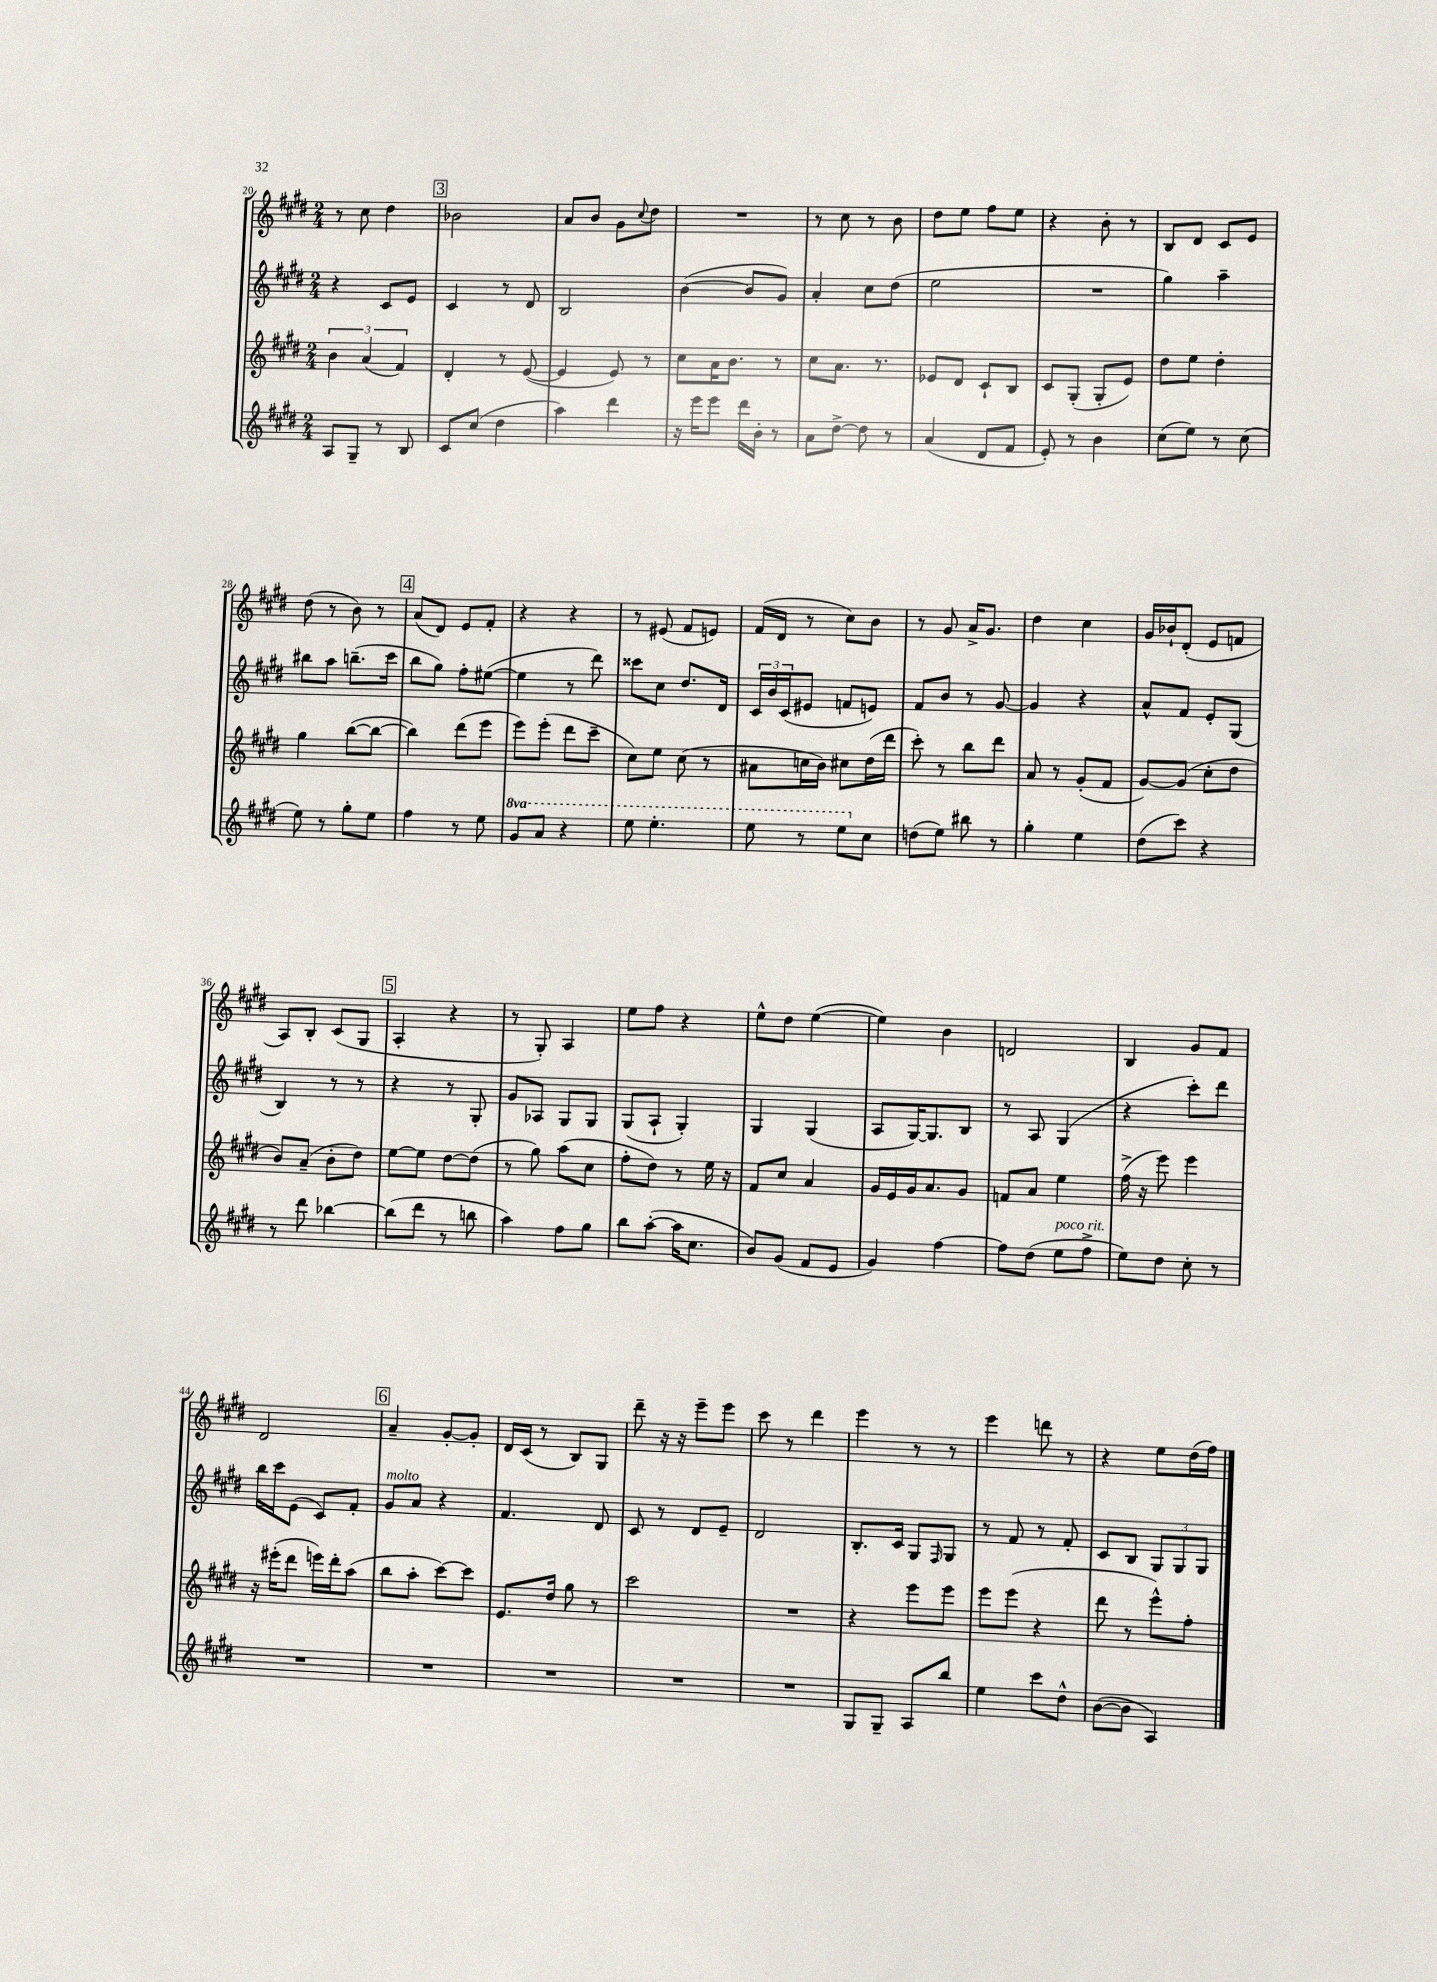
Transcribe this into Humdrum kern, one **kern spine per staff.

**kern	**kern	**kern	**kern
*part4	*part3	*part2	*part1
*staff4	*staff3	*staff2	*staff1
*clefG2	*clefG2	*clefG2	*clefG2
*k[f#c#g#d#]	*k[f#c#g#d#]	*k[f#c#g#d#]	*k[f#c#g#d#]
*M2/4	*M2/4	*M2/4	*M2/4
=20	=20	=20	=20
8A/L	6b\	4r	8r
8G#~/J	.	.	8cc#\
.	(6a/	.	.
8r	.	8c#/L	4dd#\
.	6f#/)	.	.
8B/	.	8e/J	.
!!LO:REH:place=s1:t=3
=21	=21	=21	=21
8c#/L	4d#'/	4c#/	2b-X\
(8cc#/J	.	.	.
4dd#\	8r	8r	.
.	([8e/	8d#/	.
=22	=22	=22	=22
4aa\)	4e/]	2B/	8a/L
.	.	.	8b/J
4ddd#\	8e/)	.	8g#\L
.	.	.	8qqcc#/
.	8r	.	8dd#\J
=23	=23	=23	=23
16r	8cc#\L	([4b\	2r
16eee\KL	.	.	.
8eee\J	16a\K	.	.
.	8.b\J	.	.
16ddd#\LL	.	8b/L]	.
16b'\JJ	.	.	.
8r	8r	8g#/J)	.
=24	=24	=24	=24
8a\L	8cc#\L	4a'/	8r
[8dd#^\J	8.a\J	.	8cc#\
8dd#\]	.	8cc#\L	8r
.	8.r	.	.
8r	.	(8dd#\J	8b\
=25	=25	=25	=25
(4a/	8e-X/L	2ee\	8dd#\L
.	8d#/J	.	8ee\J
8d#/L	8c#`/L	.	8ff#\L
8f#/J	8B/J	.	8ee\J
=26	=26	=26	=26
8e'/)	8c#/L	2r	4r
8r	(8G#'/J	.	.
4b\	8G#'/L	.	8b'\
.	8e/J)	.	8r
=27	=27	=27	=27
(8cc#\L	8dd#\L	4gg#\)	8B/L
8ee\J)	8ee\J	.	8d#/J
8r	4dd#'\	4aa~\	8c#/L
(8cc#\	.	.	8e/J
!!LO:LB:g=z
=28	=28	=28	=28
8ee\)	4gg#\	8bb#X\L	(8dd#\
8r	.	8aa\J	8r
8gg#'\L	([8bb\L	(8.bbn~\L	8b\)
8ee\J	8bb\J_	.	8r
.	.	16ccc#\Jk	.
!!LO:REH:place=s1:t=4
=29	=29	=29	=29
4ff#\	4bb\])	8bb\L	(8a/L
.	.	8gg#\J)	8d#/J)
8r	(8ddd#\L	8ff#'\L	8e/L
8ee\	8eee\J	([8ee#X\J	8f#'/J
=30	=30	=30	=30
*8va	*	*	*
8gg#/L	8eee\L)	4ee#\]	4r
8aa/J	(8eee'\J	.	.
4r	8ddd#\L	8r	4r
.	8ccc#~\J	8ddd#\)	.
=31	=31	=31	=31
8eee\	8cc#\L)	8ccc##X\L	8r
4.eee'\	8ee\J	8cc#\J	(8e#X/
.	(8cc#\	8.dd#/L	8f#/L
.	8r	.	8en/J)
.	.	16d#/Jk	.
=32	=32	=32	=32
8eee\	8a#X\L	24c#/LL	(16f#/LL
.	.	24b/	.
.	.	.	16d#/JJ
.	.	(24c#/J	.
8r	16ccn\L	8e#X/J	8r
.	16b\JJ)	.	.
8eee\L	8cc#X\L	8fn/L	8cc#\L)
*X8va	*	*	*
8cc#\J	(16dd#\L	8en/J)	8b\J
.	16ddd#\JJ	.	.
=33	=33	=33	=33
(8ddn\L	8ccc#'\)	8f#/L	8r
8ee\J)	8r	8b/J	8g#/
8bb#X\	8bb\L	8r	16a^/KL
.	.	.	8.g#/J
8r	8ddd#\J	[8g#/	.
=34	=34	=34	=34
4gg#'\	8a/	4g#/]	4dd#\
.	8r	.	.
4ee\	(8g#'/L	4r	4cc#\
.	8f#/J	.	.
=35	=35	=35	=35
(8dd#\L	[8g#/L)	8a^^/L	16g#/LL
.	.	.	16b-X`/J
8ccc#\J)	(8g#/J]	8f#/J	(8d#'/J
4r	8cc#'\L	8e'/L	8e/L
.	8dd#\J	(8G#/J	8fn/J
!!LO:LB:g=z
=36	=36	=36	=36
8r	8b/L)	4B/)	8A/L)
8ddd#\	(8a~/J	.	8B'/J
[4bb-X\	8b'\L	8r	(8c#/L
.	8dd#\J)	8r	8G#/J
!!LO:REH:place=s1:t=5
=37	=37	=37	=37
(8bb-\L]	[8ee\L	4r	4A'/
8ddd#\J	8ee\J]	.	.
8r	[8dd#\L	8r	4r
8bbn\	(8dd#\J]	8G#'/	.
=38	=38	=38	=38
4aa\)	8r	8g#/L	8r
.	8gg#\)	8A-X/J	8G#'/)
8ff#\L	(8aa\L	8G#/L	4A/
8gg#\J	8cc#\J	8G#/J	.
=39	=39	=39	=39
8bb\L	8ff#'\L	(8G#/L	8ee\L
([8aa'\J	8dd#\J)	8A`/J	8ff#\J
16aa\KL]	8r	4G#'/)	4r
8.cc#\J	.	.	.
.	16ee\	.	.
.	16r	.	.
=40	=40	=40	=40
8b/L)	8f#/L	4G#/	8ee^^\L
(8g#/J	8cc#/J	.	8dd#\J
8f#/L	4a/	(4G#/	([4ee\
8e/J	.	.	.
=41	=41	=41	=41
4g#/)	16g#/LL	8A/L	4ee\])
.	16e/	.	.
.	16g#/J	[16G#/K)	.
.	8.a/	8.G#/]	.
[4ff#\	.	.	4b\
.	8g#/J	8B/J	.
=42	=42	=42	=42
8ff#\L]	8fn/L	8r	2dn/
(8dd#\J	8a/J	8A/	.
!LO:TX:a:i:t=poco rit.	!	!	!
8ee\L	4ee\	(4G#/	.
8ff#^\J	.	.	.
=43	=43	=43	=43
8ee\L)	(16ff#^\	4r	4B/
.	16r	.	.
8dd#\J	8eee\)	.	.
8cc#'\	4eee\	8ccc#'\L)	8g#/L
8r	.	8ddd#\J	8f#/J
!!LO:LB:g=z
=44	=44	=44	=44
2r	16r	16bb\LL	2d#/
.	(16eee#X'\KL	16ccc#\J	.
.	8ddd#\J	(8e\J	.
.	16eeen\LL)	8c#/L)	.
.	16ddd#'\J	.	.
.	(8aa\J	8f#'/J	.
!!LO:REH:place=s1:t=6
=45	=45	=45	=45
!	!	!LO:TX:a:i:t=molto	!
2r	8bb\L	8g#/L	4a~/
.	8aa'\J	8a/J	.
.	[8ccc#\L)	4r	[8g#'/L
.	8ccc#\J]	.	8g#'/J]
=46	=46	=46	=46
2r	8.e/L	4.f#/	16d#/LL
.	.	.	(16c#/JJ
.	.	.	8r
.	16dd#/Jk	.	.
.	8gg#\	.	8B/L)
.	8r	8d#/	8G#/J
=47	=47	=47	=47
2r	2ccc#\	8c#/	8ddd#~\
.	.	8r	16r
.	.	.	16r
.	.	8d#/L	8eee~\L
.	.	8e~/J	8eee\J
=48	=48	=48	=48
2r	2r	2d#/	8ccc#\
.	.	.	8r
.	.	.	4ddd#\
=49	=49	=49	=49
8G#/L	4r	8.B'/L	4eee\
8G#~/J	.	.	.
.	.	16c#/Jk	.
8A/L	8eee\L	8G#/L	8r
.	.	16qqF#/	.
8bb/J	8eee\J	8G#/J	8r
=50	=50	=50	=50
4ee\	8eee\L	8r	4eee\
.	(8eee\J	8f#/	.
8ccc#\L	4r	8r	8dddn\
8dd#^^\J	.	8f#'/	8r
=51	=51	=51	=51
([8b\L	8ddd#\	8c#/L	4r
8b\J]	8r	8B/J	.
4A/)	8eee^^\L)	12G#/L	8ee\L
.	.	12G#/	.
.	8ff#'\J	.	(16dd#\L
.	.	12G#/J	.
.	.	.	16ff#\JJ)
==	==	==	==
*-	*-	*-	*-
